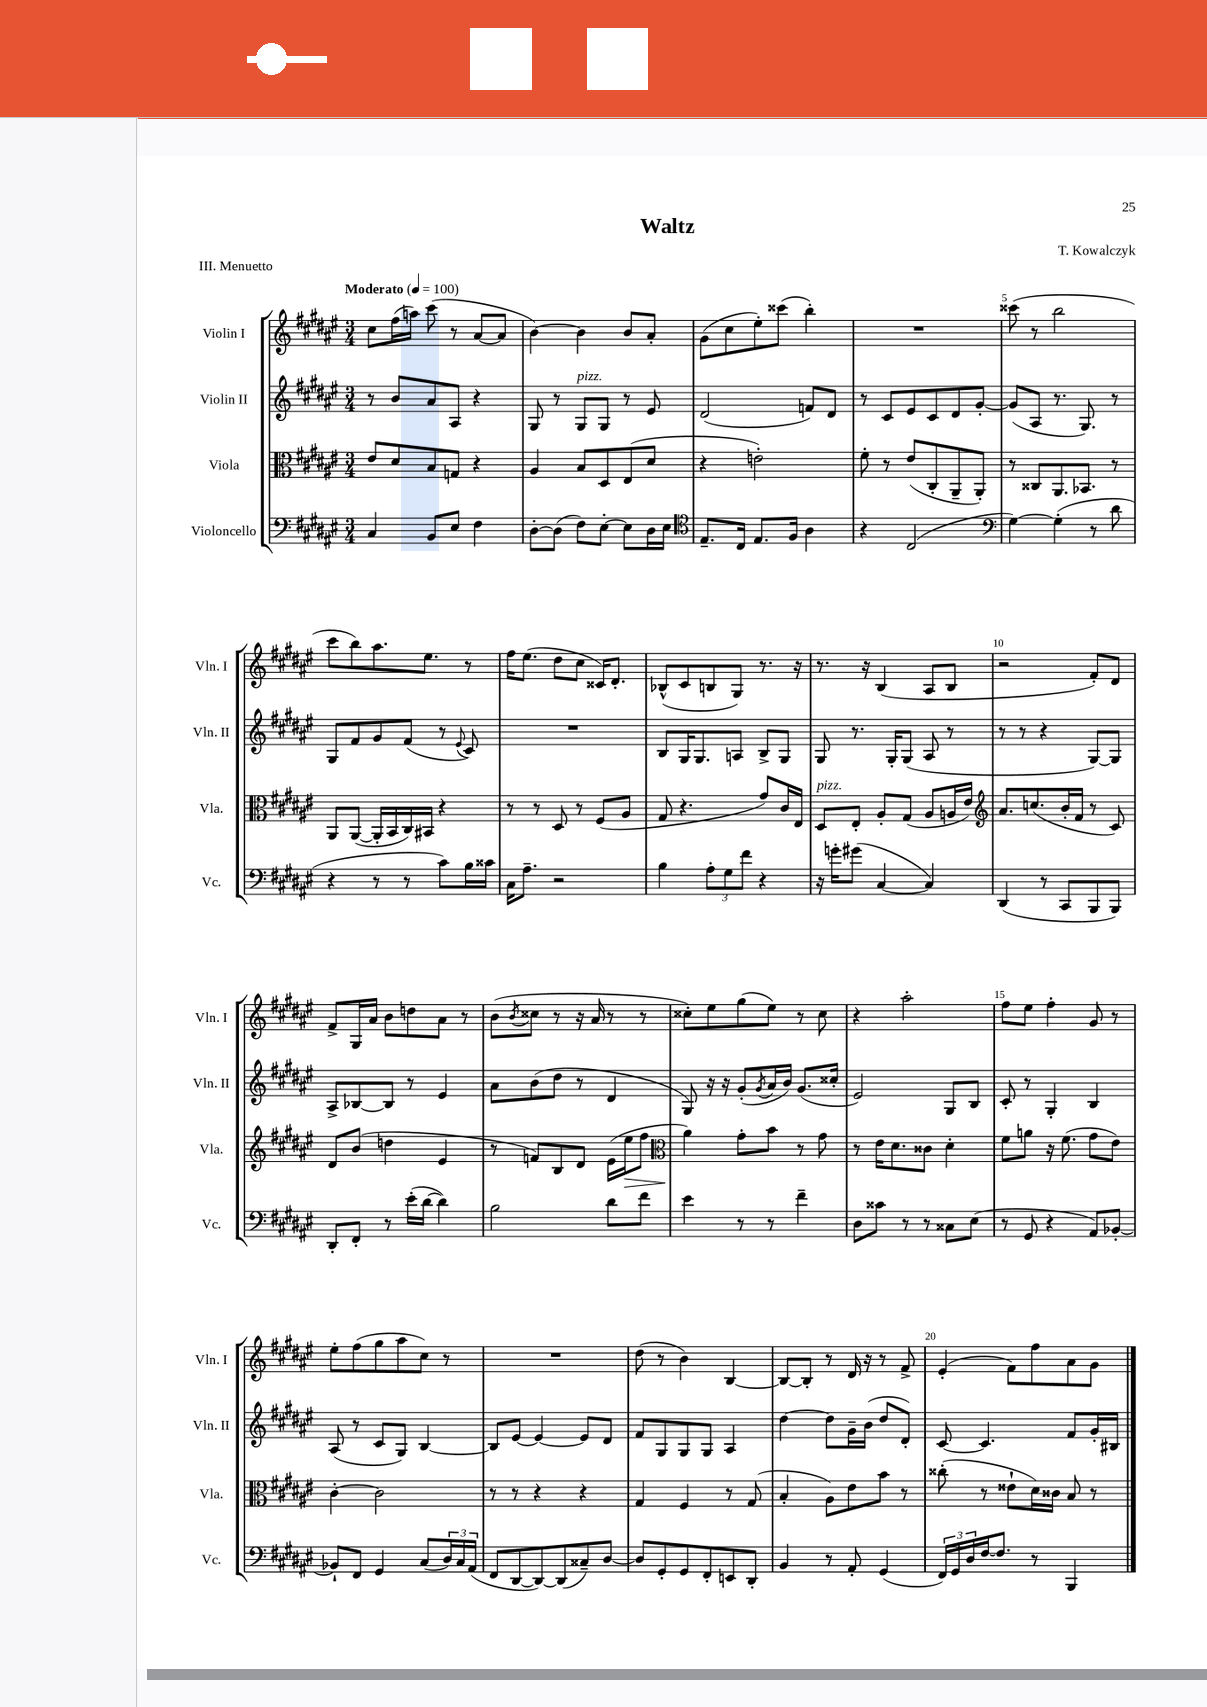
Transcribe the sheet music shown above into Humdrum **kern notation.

**kern	**kern	**dynam	**kern	**kern
*part4	*part3	*part3	*part2	*part1
*staff4	*staff3	*staff3	*staff2	*staff1
*I"Violoncello	*I"Viola	*	*I"Violin II	*I"Violin I
*I'Vc.	*I'Vla.	*	*I'Vln. II	*I'Vln. I
*clefF4	*clefC3	*	*clefG2	*clefG2
*k[f#c#g#d#a#e#]	*k[f#c#g#d#a#e#]	*	*k[f#c#g#d#a#e#]	*k[f#c#g#d#a#e#]
*M3/4	*M3/4	*	*M3/4	*M3/4
*MM100	*MM100	*	*MM100	*MM100
=1	=1	=1	=1	=1
!	!	!	!	!LO:TX:a:B:t=Moderato
4C#/	8e#/L	.	8r	8cc#\L
.	8d#/	.	8b/L	(16ff#\L
.	.	.	.	16aan\JJ)
8BB/L	8B/	.	8a#/	(8ccc#\
8E#/J	8Gn/J	.	8A#/J	8r
4F#\	4r	.	4r	[8a#/L
.	.	.	.	8a#/J]
=2	=2	=2	=2	=2
[8D#'\L	4A#/	.	8G#/	[4b\)
(8D#\J]	.	.	8r	.
!	!	!	!LO:TX:a:i:t=pizz.	!
8F#\L)	8B/L	.	8G#/L	4b\]
[8E#'\J	8D#/	.	8G#/J	.
8E#\L]	(8E#/	.	8r	8b/L
16D#\L	8d#/J	.	8e#/	8a#'/J
16E#\JJ	.	.	.	.
=3	=3	=3	=3	=3
*clefC4	*	*	*	*
8.E#~/L	4r	.	(2d#/	(8g#\L
.	.	.	.	8cc#\
16C#/Jk	.	.	.	.
8.E#/L	2en'\)	.	.	8ee#'\)
.	.	.	.	(8ccc##X\J
16F#/Jk	.	.	.	.
4A#\	.	.	8fn/L)	4bb'\)
.	.	.	8d#/J	.
=4	=4	=4	=4	=4
4r	8f#'\	.	8r	2.r
.	8r	.	8c#/L	.
(2C#/	(8e#/L	.	8e#/	.
.	8C#'/	.	8c#/	.
.	8AA#~/	.	8d#/	.
.	8AA#'/J)	.	[8g#'/J	.
=5	=5	=5	=5	=5
*clefF4	*	*	*	*
[4G#\)	8r	.	(8g#/L]	(8ccc##X\
.	8C##X/L	.	8A#/J	8r
(4G#'\]	8.AA#/	.	8.r	2bb\
.	8.BB-X/J	.	8.G#/)	.
8r	.	.	.	.
8d#\	8r	.	8r	.
!!LO:LB:g=z
=6	=6	=6	=6	=6
4r	8AA#/L	.	8G#/L	8ccc#\L
.	([8AA#/J	.	8f#/	8bb\)
8r	16AA#'/LL]	.	8g#/	8.aa#\
.	16BB/	.	.	.
8r	16C#/)	.	(8f#/J	.
.	16BB#X/JJ	.	.	8.ee#\J
8c#\L)	4r	.	8r	.
.	.	.	8qqe#/	.
16B\L	.	.	8c#/)	8r
16c##X\JJ	.	.	.	.
=7	=7	=7	=7	=7
16C#\KL	8r	.	2.r	16ff#\KL
8.A#~\J	.	.	.	(8.ee#\J
.	8r	.	.	.
2r	8D#/	.	.	8dd#\L
.	8r	.	.	8cc#\J
.	(8F#/L	.	.	16c##X/KL)
.	.	.	.	8.d#'/J
.	8A#/J	.	.	.
=8	=8	=8	=8	=8
4B\	8G#/	.	8B/L	(8B-X^^/L
.	4.r	.	16G#/K	8c#/
.	.	.	8.G#/	.
12A#'\L	.	.	.	8Bn/
12G#\	.	.	.	.
.	.	.	8An/J	8G#/J)
12f#\J	.	.	.	.
4r	8g#/L)	.	8B^/L	8.r
.	16c#/L	.	8G#/J	.
.	16E#/JJ	.	.	16r
=9	=9	=9	=9	=9
!	!LO:TX:a:i:t=pizz.	!	!	!
16r	8D#/L	.	8G#/	8.r
16gn'\KL	.	.	.	.
(8g#X\J	8E#'/J	.	8.r	.
.	.	.	.	16r
[4C#/	8A#'/L	.	.	(4B/
.	.	.	16G#'/KL	.
.	(8G#/J	.	(8G#/J	.
4C#/])	8A#/L	.	8A#/	8A#/L
.	16An/L	.	8r	8B/J
.	16e#/JJ)	.	.	.
=10	=10	=10	=10	=10
*	*clefG2	*	*	*
(4DD#/	8.a#/L	.	8r	2r
.	.	.	8r	.
.	(8.ccn/	.	.	.
8r	.	.	4r	.
8CC#/L	16b'/L	.	.	.
.	16f#/JJ	.	.	.
8BBB/	8r	.	[8G#/L)	8f#'/L)
8BBB/J)	8c#/)	.	8G#/J]	8d#/J
!!LO:LB:g=z
=11	=11	=11	=11	=11
8DD#'/L	8d#/L	.	8A#^/L	8f#^/L
8FF#'/J	(8b/J	.	[8B-X/	16G#/L
.	.	.	.	16a#/JJ
8r	4ddn\	.	8B-/J]	8b\L
(16e#'\LL	.	.	8r	8ddn\
[16d#\JJ	.	.	.	.
4d#\])	4e#/	.	4e#/	8a#\J
.	.	.	.	8r
=12	=12	=12	=12	=12
2B\	8r	.	8a#\L	(8b\L
.	.	.	.	8qb/
.	8fn/L)	.	(8b\	8cc##X\J
.	8B/	.	8dd#\J	8r
.	8d#/J	.	8r	16r
.	.	.	.	16a#/
8d#\L	(16e#\LL	.	4d#/	8r
!	!	!LO:HP:b	!	!
.	16ee#\J	>	.	.
8f#\J	8ff#\J	.	.	8r
=13	=13	=13	=13	=13
*	*clefC3	*	*	*
4e#\	4a#\)	.	8G#/)	8cc##X'\L)
.	.	.	16r	8ee#\
.	.	.	16r	.
8r	8g#'\L	]	(8g#'/L	(8gg#\
.	.	.	8qg#/	.
8r	8b\J	.	16a#/L	8ee#\J)
.	.	.	16b/JJ)	.
4f#~\	8r	.	(8.g#/L	8r
.	8g#\	.	.	8cc##\
.	.	.	16cc##X'/Jk	.
=14	=14	=14	=14	=14
8D#\L	8r	.	2e#/)	4r
8c##X\J	16e#\KL	.	.	.
.	8.d#\	.	.	.
8r	.	.	.	2aa#'\
8r	8c##X\J	.	.	.
8C##X\L	4d#'\	.	8G#/L	.
(8E#\J	.	.	8B/J	.
=15	=15	=15	=15	=15
8r	8f#\L	.	8c#'/	8ff#\L
8GG#/	8an\J	.	8r	8ee#\J
4r	16r	.	4G#'/	4ff#'\
.	(8.f#\	.	.	.
8AA#/L)	8g#\L	.	4B/	8g#/
[8BB-X'/J	8e#\J)	.	.	8r
!!LO:LB:g=z
=16	=16	=16	=16	=16
8BB-X`/L]	[4c#'\	.	(8A#/	8ee#'\L
8FF#/J	.	.	8r	(8ff#\
4GG#/	2c#\]	.	8c#/L	8gg#\
.	.	.	8G#/J)	8aa#\
(8C#/L	.	.	[4B/	8cc#\J)
24D#/L)	.	.	.	8r
24C#/	.	.	.	.
(24AA#/JJ	.	.	.	.
=17	=17	=17	=17	=17
8FF#/L	8r	.	8B/L]	2.r
[8DD#/	8r	.	[8e#/J	.
8DD#/_)	4r	.	4e#/_	.
(8DD#/]	.	.	.	.
8C##X~/)	4r	.	8e#/L]	.
[8D#/J	.	.	8d#/J	.
=18	=18	=18	=18	=18
8D#/L]	4G#/	.	8f#/L	(8dd#\
8GG#'/	.	.	8G#/	8r
8GG#/	4F#/	.	8G#/	4b\)
8FF#'/	.	.	8G#/J	.
8EEn/	8r	.	4A#/	[4B/
8DD#'/J	(8G#/	.	.	.
=19	=19	=19	=19	=19
4BB/	4B'/	.	[4dd#\	8B/L_
.	.	.	.	8B'/J]
8r	8A#\L)	.	8dd#\L]	8r
8AA#'/	8e#\	.	16g#~\L	16d#/
.	.	.	(16b\JJ	16r
(4GG#/	8b\J	.	8dd#/L	8r
.	8r	.	8d#'/J)	8f#^/
=20	=20	=20	=20	=20
24FF#/LL)	(8cc##X'\	.	[8c#/	(4e#'/
24GG#/	.	.	.	.
24D#/	.	.	.	.
[16F#/J	8r	.	4.c#/]	.
8.F#/J]	.	.	.	.
.	8e##X`\L	.	.	8f#\L)
8r	16d#\L)	.	.	8ff#\
.	16c##X\JJ	.	.	.
4BBB/	8B/	.	8f#/L	8a#\
.	8r	.	16g#'/L	8g#\J
.	.	.	16B#X/JJ	.
==	==	==	==	==
*-	*-	*-	*-	*-
